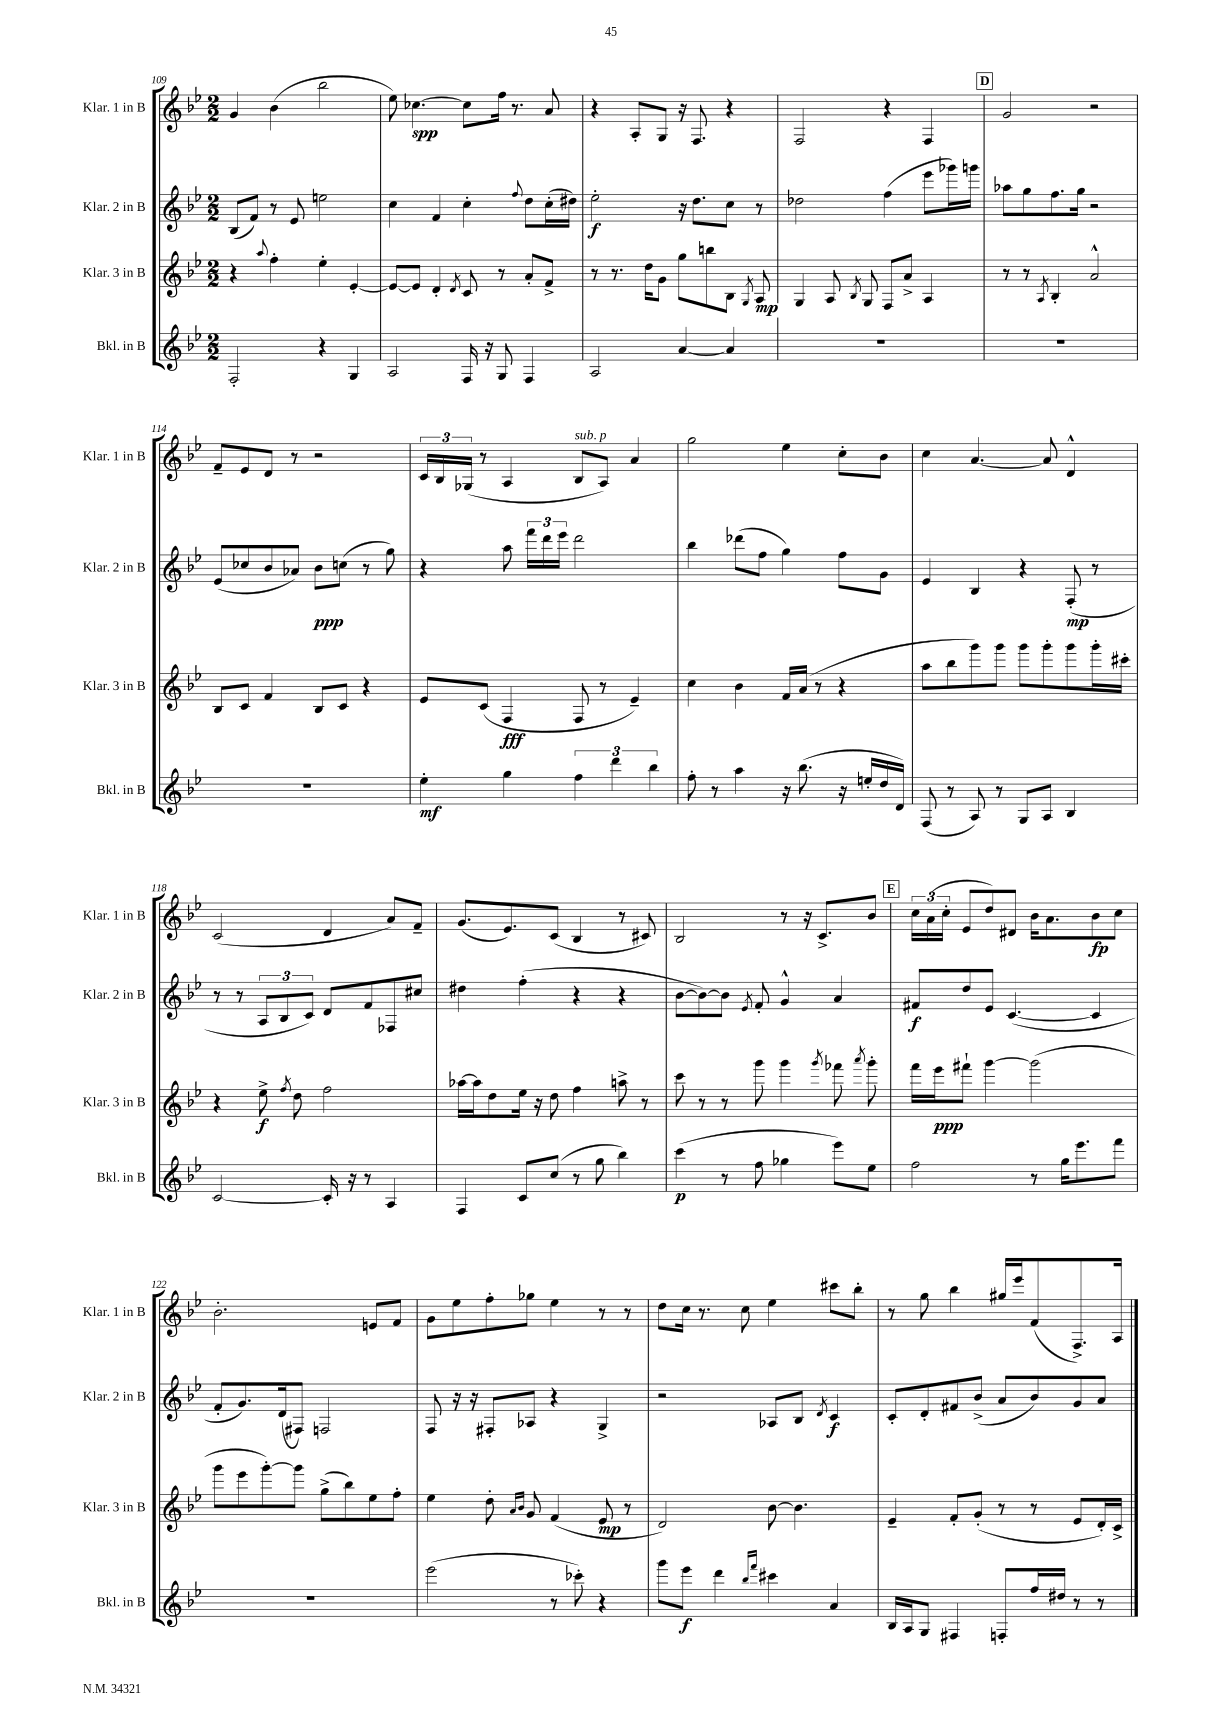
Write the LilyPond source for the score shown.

<<
\new StaffGroup <<
\new Staff = "s0" \with { instrumentName = "Klar. 1 in B" shortInstrumentName = "Klar. 1 in B" } {
    \clef treble \key bes \major \numericTimeSignature \time 2/2
    \autoBeamOff g'4 bes'4( bes''2 |
    ees''8) ces''4.~\spp ces''8[ f''16] r8. a'8 |
    r4 a8[-. g8] r16 f8. r4 |
    f2 r4 f4 |
    \mark \markup { \box "D" } g'2 r2 |
    f'8[-- ees'8 d'8] r8 r2 |
    \tuplet 3/2 { c'16[ bes16 ges16]( } r8 a4 bes8[^\markup { \italic "sub. p" } a8]) a'4 |
    g''2 ees''4 c''8[-. bes'8] |
    c''4 a'4.~ a'8 d'4-^ |
    c'2( d'4 a'8[) f'8]-- |
    g'8.[( ees'8.) c'8]( bes4 r8 cis'8) |
    bes2 r8 r16 c'8.[-> bes'8] |
    \mark \markup { \box "E" } \tuplet 3/2 { c''16[ a'16( c''16]-. } ees'8[ d''8) dis'8] bes'16[ a'8. bes'8\fp c''8] |
    bes'2.-. e'8[ f'8] |
    g'8[ ees''8 f''8-. ges''8] ees''4 r8 r8 |
    d''8[ c''16] r8. c''8 ees''4 cis'''8[ bes''8]-. |
    r8 g''8 bes''4 gis''16[ ees'''16 f'8( f8.->) a16] \bar "|." |
}
\new Staff = "s1" \with { instrumentName = "Klar. 2 in B" shortInstrumentName = "Klar. 2 in B" } {
    \clef treble \key bes \major \numericTimeSignature \time 2/2
    \autoBeamOff bes8[( f'8]) r8 ees'8 e''2 |
    c''4 f'4 c''4-. \appoggiatura { f''8 } d''8[ c''16-.( dis''16]) |
    ees''2-.\f r16 d''8.[ c''8] r8 |
    des''2 f''4( ees'''8[ ges'''16) g'''16] |
    \mark \markup { \box "D" } aes''8[ g''8 f''8. g''16] r2 |
    ees'8[( ces''8 bes'8 aes'8]) bes'8[\ppp c''8]( r8 g''8) |
    r4 a''8 \tuplet 3/2 { f'''16[ d'''16 ees'''16] } d'''2 |
    bes''4 des'''8[( f''8] g''4) f''8[ g'8] |
    ees'4 bes4 r4 f8-.\mp( r8 |
    r8 r8 \tuplet 3/2 { a8[ bes8 c'8]) } d'8[ f'8 fes8 cis''8] |
    dis''4 f''4-.( r4 r4 |
    bes'8[~ bes'8~) bes'8] \acciaccatura { ees'8 } f'8-. g'4-^ a'4 |
    \mark \markup { \box "E" } fis'8[\f d''8 ees'8] c'4.~( c'4 |
    f'8[-. g'8.) d'16( fis8]) f2 |
    f8 r16 r16 fis8[-. aes8] r4 g4-> |
    r2 aes8[ bes8] \acciaccatura { d'8 } c'4\f |
    c'8[-. d'8-. fis'8 bes'8]->( a'8[ bes'8) g'8 a'8] \bar "|." |
}
\new Staff = "s2" \with { instrumentName = "Klar. 3 in B" shortInstrumentName = "Klar. 3 in B" } {
    \clef treble \key bes \major \numericTimeSignature \time 2/2
    \autoBeamOff r4 \appoggiatura { a''8 } f''4-. ees''4-. ees'4~-. |
    ees'8[~ ees'8] d'4-. \acciaccatura { d'8 } c'8 r8 a'8[-. f'8]-> |
    r8 r8. d''16[ g'8] g''8[ b''8 bes8] \acciaccatura { g8 } a8\mp |
    g4 a8 \acciaccatura { bes8 } g8 f8[ a'8]-> a4 |
    \mark \markup { \box "D" } r8 r8 \acciaccatura { a8 } bes4-. a'2-^ |
    bes8[ c'8] f'4 bes8[ c'8] r4 |
    ees'8[ c'8]( f4\fff f8 r8 ees'4--) |
    c''4 bes'4 f'16[ a'16]( r8 r4 |
    a''8[ bes''8 g'''8) g'''8] g'''8[ g'''8-. g'''8 g'''16-. cis'''16]-. |
    r4 ees''8->\f \acciaccatura { f''8 } d''8 f''2 |
    aes''16[~ aes''16 d''8 ees''16] r16 d''8 f''4 a''8-> r8 |
    c'''8 r8 r8 g'''8 g'''4 \acciaccatura { g'''8 } fes'''8 \acciaccatura { a'''8 } g'''8-. |
    \mark \markup { \box "E" } f'''16[ ees'''16\ppp fis'''8]-! g'''4~ g'''2( |
    g'''8[ ees'''8 g'''8~-.) g'''8] g''8[->( bes''8) ees''8 f''8]-. |
    ees''4 d''8-. \grace { a'16[ bes'16] } g'8 f'4( ees'8\mp r8 |
    d'2) bes'8~ bes'4. |
    ees'4-- f'8[-. g'8]-.( r8 r8 ees'8[ d'16-.) c'16]-> \bar "|." |
}
\new Staff = "s3" \with { instrumentName = "Bkl. in B" shortInstrumentName = "Bkl. in B" } {
    \clef treble \key bes \major \numericTimeSignature \time 2/2
    \autoBeamOff f2-. r4 g4 |
    a2 f16 r16 g8 f4 |
    a2 a'4~ a'4 |
    R1 |
    \mark \markup { \box "D" } R1 |
    R1 |
    ees''4-.\mf g''4 \tuplet 3/2 { f''4 d'''4 bes''4 } |
    f''8-. r8 a''4 r16 bes''8.( r16 e''16[-. d''16 d'16]) |
    f8( r8 a8) r8 g8[ a8] bes4 |
    c'2~ c'16-. r16 r8 a4 |
    f4 c'8[ c''8]( r8 g''8 bes''4) |
    c'''4\p( r8 f''8 ges''4 ees'''8[) ees''8] |
    \mark \markup { \box "E" } f''2 r8 g''16[ ees'''8. f'''8] |
    R1 |
    ees'''2( r8 ces'''8-.) r4 |
    g'''8[ ees'''8]\f d'''4 \grace { bes''16[ f'''16] } cis'''4 a'4 |
    bes16[ a16 g8] fis4 f8[-. f''16 dis''16] r8 r8 \bar "|." |
}
>>
>>
\layout { \context { \Score currentBarNumber = #109 } }
